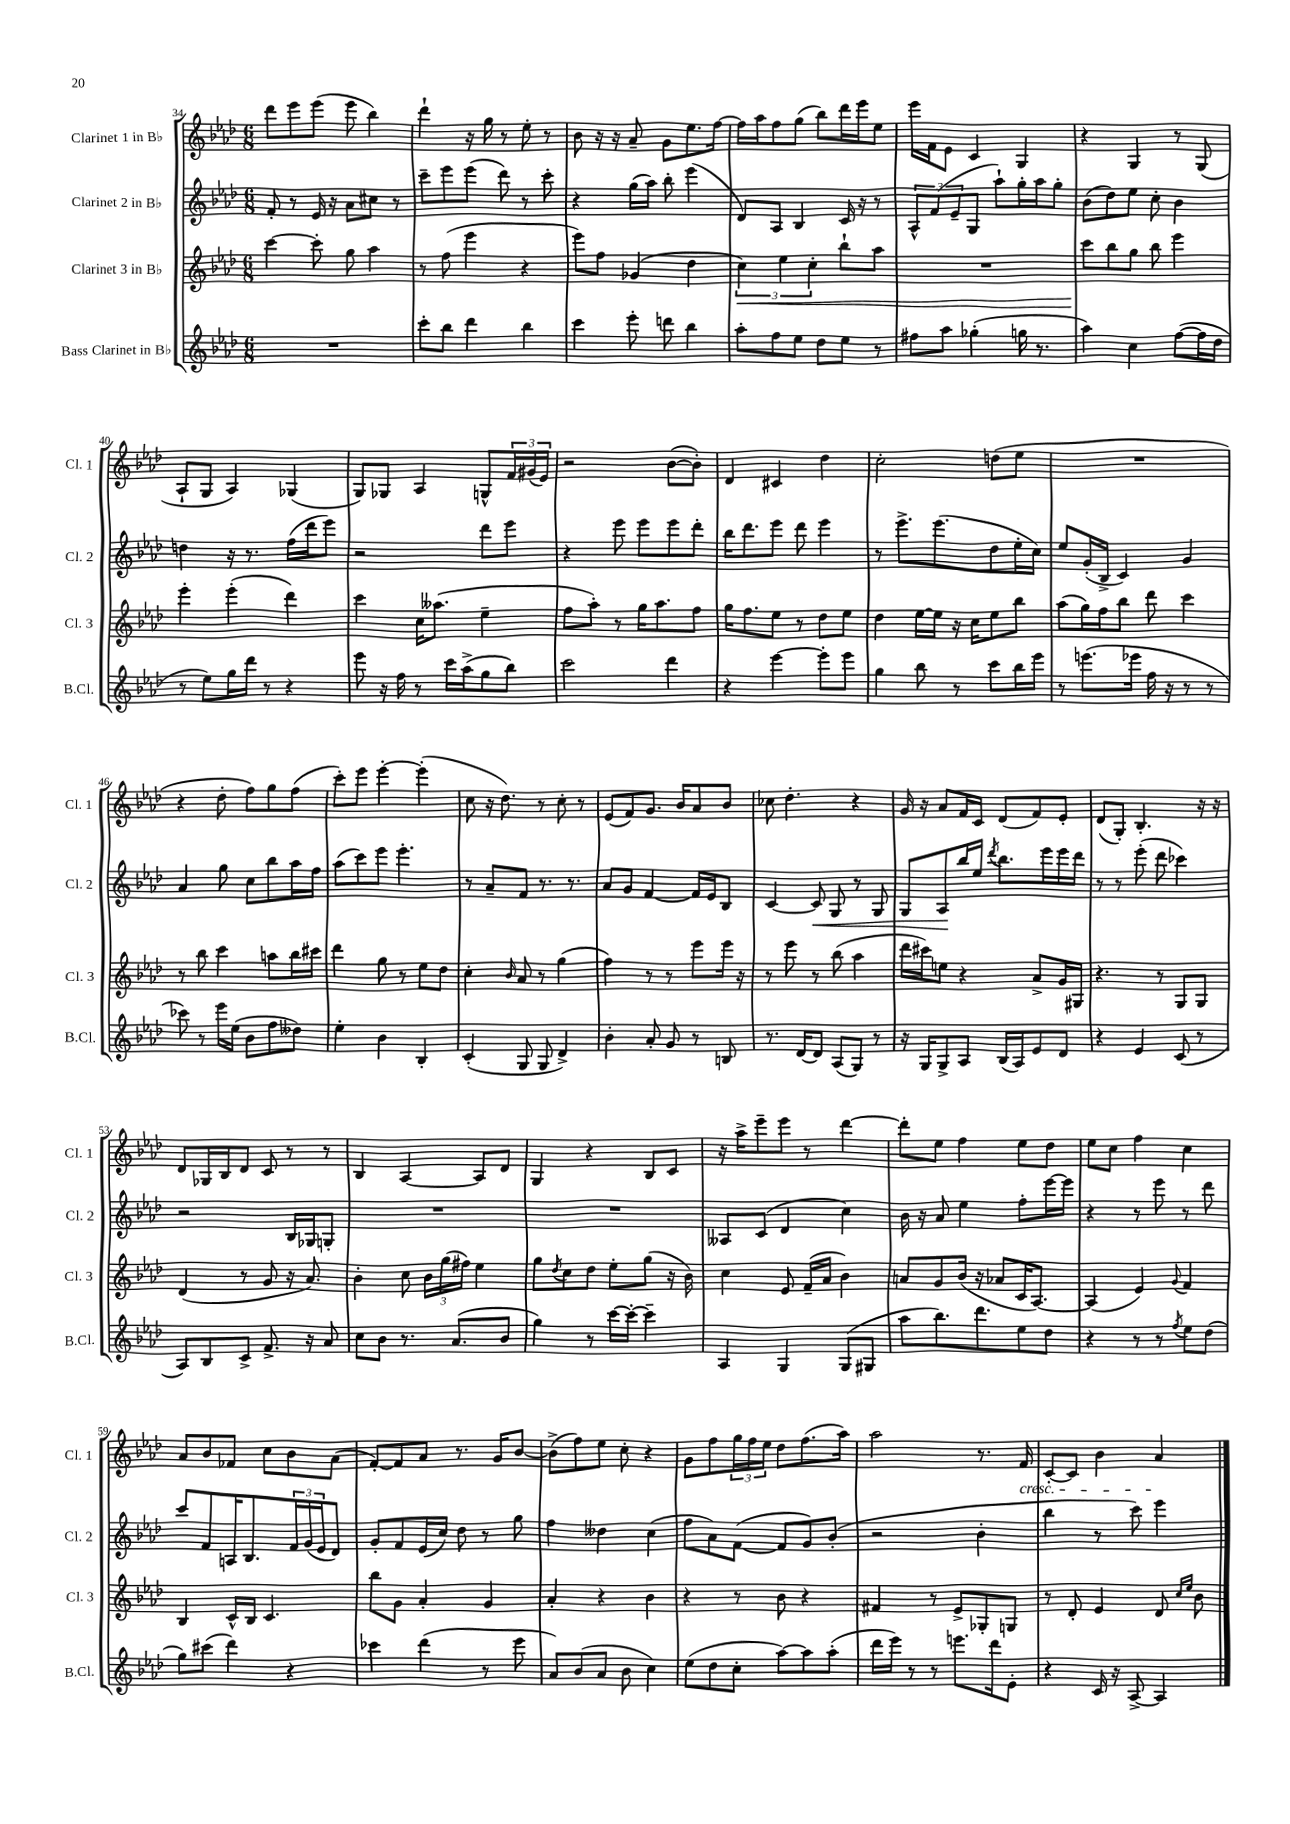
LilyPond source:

<<
\new StaffGroup <<
\new Staff = "s0" \with { instrumentName = "Clarinet 1 in Bb" shortInstrumentName = "Cl. 1" } {
    \clef treble \key aes \major \numericTimeSignature \time 6/8
    des'''8 ees'''8 ees'''8( ees'''8 bes''4) |
    des'''4-! r16 g''16 r8 ees''8-. r8 |
    bes'8 r16 r16 aes'8-- g'8 ees''8. f''16~ |
    f''16 aes''16 f''8 g''8( bes''8) des'''16 ees'''16 ees''8 |
    ees'''16 f'16 ees'8 c'4 g4 |
    r4 g4 r8 g8( |
    aes8-! g8 aes4) ges4( |
    g8) ges8 aes4 g8-^ \tuplet 3/2 { f'16 gis'16( ees'16) } |
    r2 bes'8~( bes'8-.) |
    des'4 cis'4 des''4 |
    c''2-. d''8( ees''8 |
    R2. |
    r4 des''8-. f''8) g''8 f''8( |
    c'''8-.) ees'''8 ees'''4~-. ees'''4-.( |
    c''8 r16 des''8.) r8 c''8-. r8 |
    ees'8( f'8) g'8. bes'16 aes'8 bes'8 |
    ces''8 des''4.-. r4 |
    g'16 r16 aes'8 f'16 c'16 des'8( f'8) ees'8-. |
    des'8( g8-.) bes4.-. r16 r16 |
    des'8 ges16 bes16 des'8 c'8 r8 r8 |
    bes4 aes4~ aes8 des'8 |
    g4 r4 bes8 c'8 |
    r16 aes''16-> ees'''8-- ees'''8 r8 des'''4~ |
    des'''8-. ees''8 f''4 ees''8 des''8 |
    ees''8 c''8 f''4 c''4 |
    aes'8 bes'8 fes'8 c''8 bes'8 aes'8( |
    f'8~-.) f'8 aes'8 r8. g'16 bes'8~ |
    bes'8->( f''8) ees''8 c''8-. r4 |
    g'8 f''8 \tuplet 3/2 { g''16 f''16 ees''16 } des''8 f''8.( aes''16) |
    aes''2 r8. f'16\cresc |
    c'8~-. c'8 bes'4 aes'4\! \bar "|." |
}
\new Staff = "s1" \with { instrumentName = "Clarinet 2 in Bb" shortInstrumentName = "Cl. 2" } {
    \clef treble \key aes \major \numericTimeSignature \time 6/8
    f'8-. r8 ees'16 r16 aes'8 cis''8 r8 |
    c'''8-- ees'''8 ees'''8( des'''8) r8 c'''8-. |
    r4 g''16( aes''16) bes''8-. ees'''4( |
    des'8) aes8 bes4 c'16 r16 r8 |
    \tuplet 3/2 { aes8-^ f'8( ees'8-- } g8 aes''8-!) g''16-. aes''16 g''8-. |
    bes'8( des''8) ees''8 c''8-. bes'4 |
    d''4 r16 r8. f''16( des'''16 ees'''8) |
    r2 des'''8 ees'''8 |
    r4 ees'''8 ees'''8 ees'''8 des'''8-. |
    bes''16 des'''8. ees'''8 des'''8 ees'''4 |
    r8 ees'''8.-> ees'''8.( des''8 ees''16-. c''16) |
    ees''8 g'16-.( bes16-> c'4) g'4 |
    aes'4 g''8 c''8 bes''8 aes''16 f''16 |
    aes''8( c'''8) ees'''8 ees'''4.-. |
    r8 aes'8-- f'8 r8. r8. |
    aes'8 g'8 f'4~ f'16 ees'16 bes8 |
    c'4~ c'8\< g8 r8 g8 |
    g8 aes8\! bes''16 ees''16 \acciaccatura { des'''8 } bes''8. ees'''16 ees'''16 des'''16 |
    r8 r8 ees'''8-.( des'''8 ces'''4) |
    r2 bes16 ges16 g8-. |
    R2. |
    R2. |
    aeses8 c'8( des'4 c''4) |
    bes'16 r16 aes'8 ees''4 f''8-. ees'''16~ ees'''16 |
    r4 r8 ees'''8 r8 des'''8 |
    c'''8 f'8 a16 bes8. \tuplet 3/2 { f'16 g'16( ees'16 } des'8) |
    g'8-. f'8 ees'16( c''16) des''8 r8 g''8 |
    f''4 deses''4 c''4( |
    f''8 aes'8) f'8~( f'8 g'8) bes'8-.( |
    r2 bes'4-. |
    bes''4 r8 c'''8) ees'''4 \bar "|." |
}
\new Staff = "s2" \with { instrumentName = "Clarinet 3 in Bb" shortInstrumentName = "Cl. 3" } {
    \clef treble \key aes \major \numericTimeSignature \time 6/8
    c'''4~ c'''8-. g''8 aes''4 |
    r8 f''8( ees'''4 r4 |
    ees'''8) f''8 ges'4( des''4 |
    \tuplet 3/2 { c''4\<) ees''4 c''4-. } bes''8-! aes''8 |
    R2. |
    c'''8\! bes''8 g''8 bes''8 ees'''4 |
    ees'''4-. ees'''4-.( des'''4) |
    c'''4 c''16 aeses''8.( ees''4-- |
    f''8 aes''8-.) r8 g''16 aes''8. f''8 |
    g''16 f''8. ees''8 r8 des''8 ees''8 |
    des''4 ees''16~ ees''16 r16 c''16 ees''8 bes''8 |
    aes''8( g''16) f''16 bes''8 des'''8 c'''4 |
    r8 bes''8 c'''4 a''8 bes''16 cis'''16 |
    des'''4 g''8 r8 ees''8 des''8 |
    c''4-. \grace { bes'16 } aes'8 r8 g''4( |
    f''4) r8 r8 ees'''8 ees'''16 r16 |
    r8 ees'''8 r8 bes''8( aes''4 |
    des'''16 cis'''16) e''8 r4 aes'8-> g'16 gis16 |
    r4. r8 g8 g8 |
    des'4( r8 g'8 r16 aes'8.) |
    bes'4-. c''8 \tuplet 3/2 { bes'16 g''16( fis''16) } ees''4 |
    g''8 \acciaccatura { des''8 } c''8 des''8 ees''8-. g''8( r16 bes'16) |
    c''4 ees'8 f'16--( aes'16 bes'4) |
    a'8 g'8 bes'16( r16 aes'8 c'16 aes8.~) |
    aes4( ees'4) \appoggiatura { g'8 } f'4 |
    bes4 c'16-^ bes16 c'4. |
    bes''8 g'8 aes'4-. g'4 |
    aes'4-. r4 bes'4 |
    r4 r8 bes'8 r4 |
    fis'4 r8 ees'8-> ges8-. g8 |
    r8 des'8-. ees'4 des'8 \grace { c''16 ees''16 } bes'8 \bar "|." |
}
\new Staff = "s3" \with { instrumentName = "Bass Clarinet in Bb" shortInstrumentName = "B.Cl." } {
    \clef treble \key aes \major \numericTimeSignature \time 6/8
    R2. |
    c'''8-. bes''8 des'''4 bes''4 |
    c'''4 ees'''8-. d'''8 bes''4 |
    aes''8-. f''8 ees''8 des''8 ees''8 r8 |
    fis''8 aes''8 ges''4-.( g''16 r8. |
    aes''4) c''4 f''8~( f''16 des''16 |
    r8 ees''8) g''16 des'''16 r8 r4 |
    ees'''8 r16 f''16 r8 c'''16 aes''16->( g''8 bes''8) |
    c'''2 des'''4 |
    r4 ees'''4~ ees'''8-. ees'''8 |
    g''4 bes''8 r8 c'''8 bes''16 ees'''16 |
    r8 e'''8.( ees'''16 f''16 r16 r8 r8 |
    ces'''8) r8 ees'''16 ees''16( bes'8 f''8 deses''8) |
    ees''4-. bes'4 bes4-. |
    c'4-.( g8 g8 des'4->) |
    bes'4-. aes'8-. g'8 r8 b8 |
    r8. des'16~ des'8 aes8( g8) r8 |
    r16 g16 g8-> aes8 bes16( aes16) ees'8 des'8 |
    r4 ees'4 c'8( r8 |
    aes8) bes8 c'8-> f'8.-> r16 aes'8 |
    c''8 bes'8 r8. aes'8.( bes'8 |
    g''4) r8 c'''16~ c'''16~-. c'''4-- |
    aes4 g4 g8( gis8 |
    aes''8 bes''8.) des'''8. ees''8 des''8 |
    r4 r8 r8 \acciaccatura { f''8 } ees''8 des''8( |
    g''8) cis'''8( des'''4) r4 |
    ces'''4 des'''4( r8 ees'''8 |
    aes'8) bes'8( aes'8 bes'8 c''4) |
    ees''8( des''8 c''8-. aes''8~) aes''8 aes''8-.( |
    des'''16 ees'''16) r8 r8 e'''8. des'''16 ees'8-. |
    r4 c'16 r16 aes8~-> aes4 \bar "|." |
}
>>
>>
\layout { \context { \Score currentBarNumber = #34 } }
